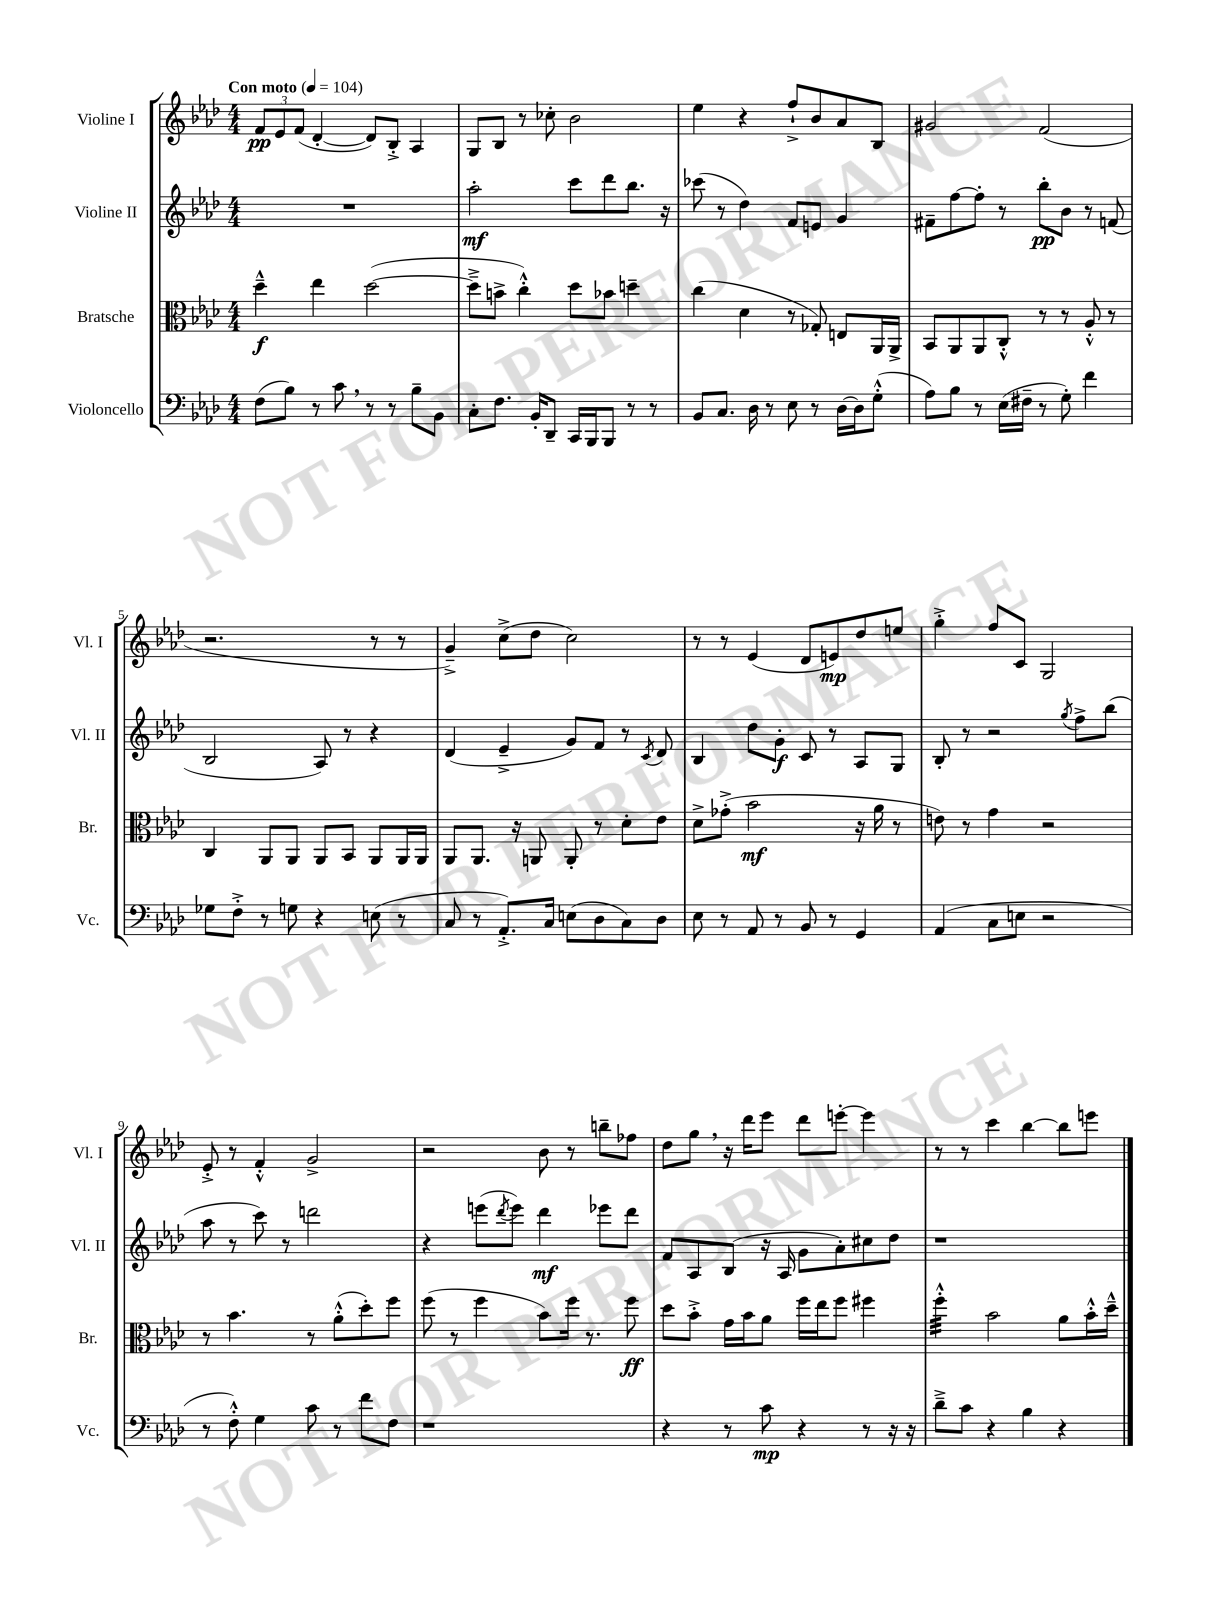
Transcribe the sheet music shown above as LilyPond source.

<<
\new StaffGroup <<
\new Staff = "s0" \with { instrumentName = "Violine I" shortInstrumentName = "Vl. I" } {
    \clef treble \key aes \major \numericTimeSignature \time 4/4 \tempo "Con moto" 4 = 104
    \tuplet 3/2 { f'8\pp ees'8 f'8( } des'4~-. des'8) bes8-.-> aes4 |
    g8 bes8 r8 ces''8-. bes'2 |
    ees''4 r4 f''8-!-> bes'8 aes'8 bes8 |
    gis'2 f'2( |
    r2. r8 r8 |
    g'4--->) c''8->( des''8 c''2) |
    r8 r8 ees'4( des'8 e'8\mp) des''8 e''8 |
    g''4-.-> f''8 c'8 g2 |
    ees'8-.-> r8 f'4-.-^ g'2-> |
    r2 bes'8 r8 b''8-- fes''8 |
    des''8 g''8 \breathe r16 des'''16 ees'''8 des'''8 e'''8~-. e'''4 |
    r8 r8 c'''4 bes''4~ bes''8 e'''8 \bar "|." |
}
\new Staff = "s1" \with { instrumentName = "Violine II" shortInstrumentName = "Vl. II" } {
    \clef treble \key aes \major \numericTimeSignature \time 4/4
    R1 |
    aes''2-.\mf c'''8 des'''8 bes''8. r16 |
    ces'''8( r8 des''4) f'8 e'8 g'4 |
    fis'8-- f''8~ f''8-. r8 bes''8-.\pp bes'8 r8 f'8( |
    bes2 aes8) r8 r4 |
    des'4( ees'4---> g'8) f'8 r8 \acciaccatura { c'8 } des'8 |
    bes4 des''8 g'8-.\f c'8 r8 aes8 g8 |
    bes8-. r8 r2 \acciaccatura { g''8 } f''8-> bes''8( |
    aes''8 r8 c'''8) r8 d'''2 |
    r4 e'''8( \acciaccatura { des'''8 } e'''8) des'''4\mf ees'''8 des'''8 |
    f'8 aes8 bes8( r16 aes16 g'8 aes'8-.) cis''8 des''8 |
    r1 \bar "|." |
}
\new Staff = "s2" \with { instrumentName = "Bratsche" shortInstrumentName = "Br." } {
    \clef alto \key aes \major \numericTimeSignature \time 4/4
    des''4---^\f ees''4 des''2~( |
    des''8---> b'8-> c''4-.-^) des''8 bes'8 d''4-- |
    c''4( des'4 r8 ges8-.) e8 aes,16 aes,16-> |
    bes,8 aes,8 aes,8 c8-.-^ r8 r8 aes8-.-^ r8 |
    c4 aes,8 aes,8 aes,8 bes,8 aes,8 aes,16 aes,16 |
    aes,8 aes,8. r16 a,8 a,8-. r8 des'8-. ees'8 |
    des'8-> ges'8-.->( bes'2\mf r16 aes'16 r8 |
    e'8) r8 g'4 r2 |
    r8 bes'4. r8 aes'8-.-^( des''8-.) f''8 |
    f''8( r8 f''4 bes'8) f''16 r8. f''8\ff |
    des''8 bes'8-.-> g'16 bes'16 aes'8 f''16 ees''16 f''8 fis''4 |
    f''4:32-.-^ bes'2 aes'8 bes'16-.-^ des''16---^ \bar "|." |
}
\new Staff = "s3" \with { instrumentName = "Violoncello" shortInstrumentName = "Vc." } {
    \clef bass \key aes \major \numericTimeSignature \time 4/4
    f8( bes8) r8 c'8 \breathe r8 r8 bes8-- bes,8 |
    c8-. f8. bes,16-. des,8-- c,16 bes,,16 bes,,8 r8 r8 |
    bes,8 c8. des16 r8 ees8 r8 des16~ des16 g8-.-^( |
    aes8) bes8 r8 ees16( fis16-- r8 g8-.) f'4 |
    ges8 f8-.-> r8 g8 r4 e8( r8 |
    c8 r8 aes,8.-.->) c16 e8( des8 c8) des8 |
    ees8 r8 aes,8 r8 bes,8 r8 g,4 |
    aes,4( c8 e8 r2 |
    r8 f8-.-^) g4 c'8 r8 f'8 f8 |
    r1 |
    r4 r8 c'8\mp r4 r8 r16 r16 |
    des'8---> c'8 r4 bes4 r4 \bar "|." |
}
>>
>>
